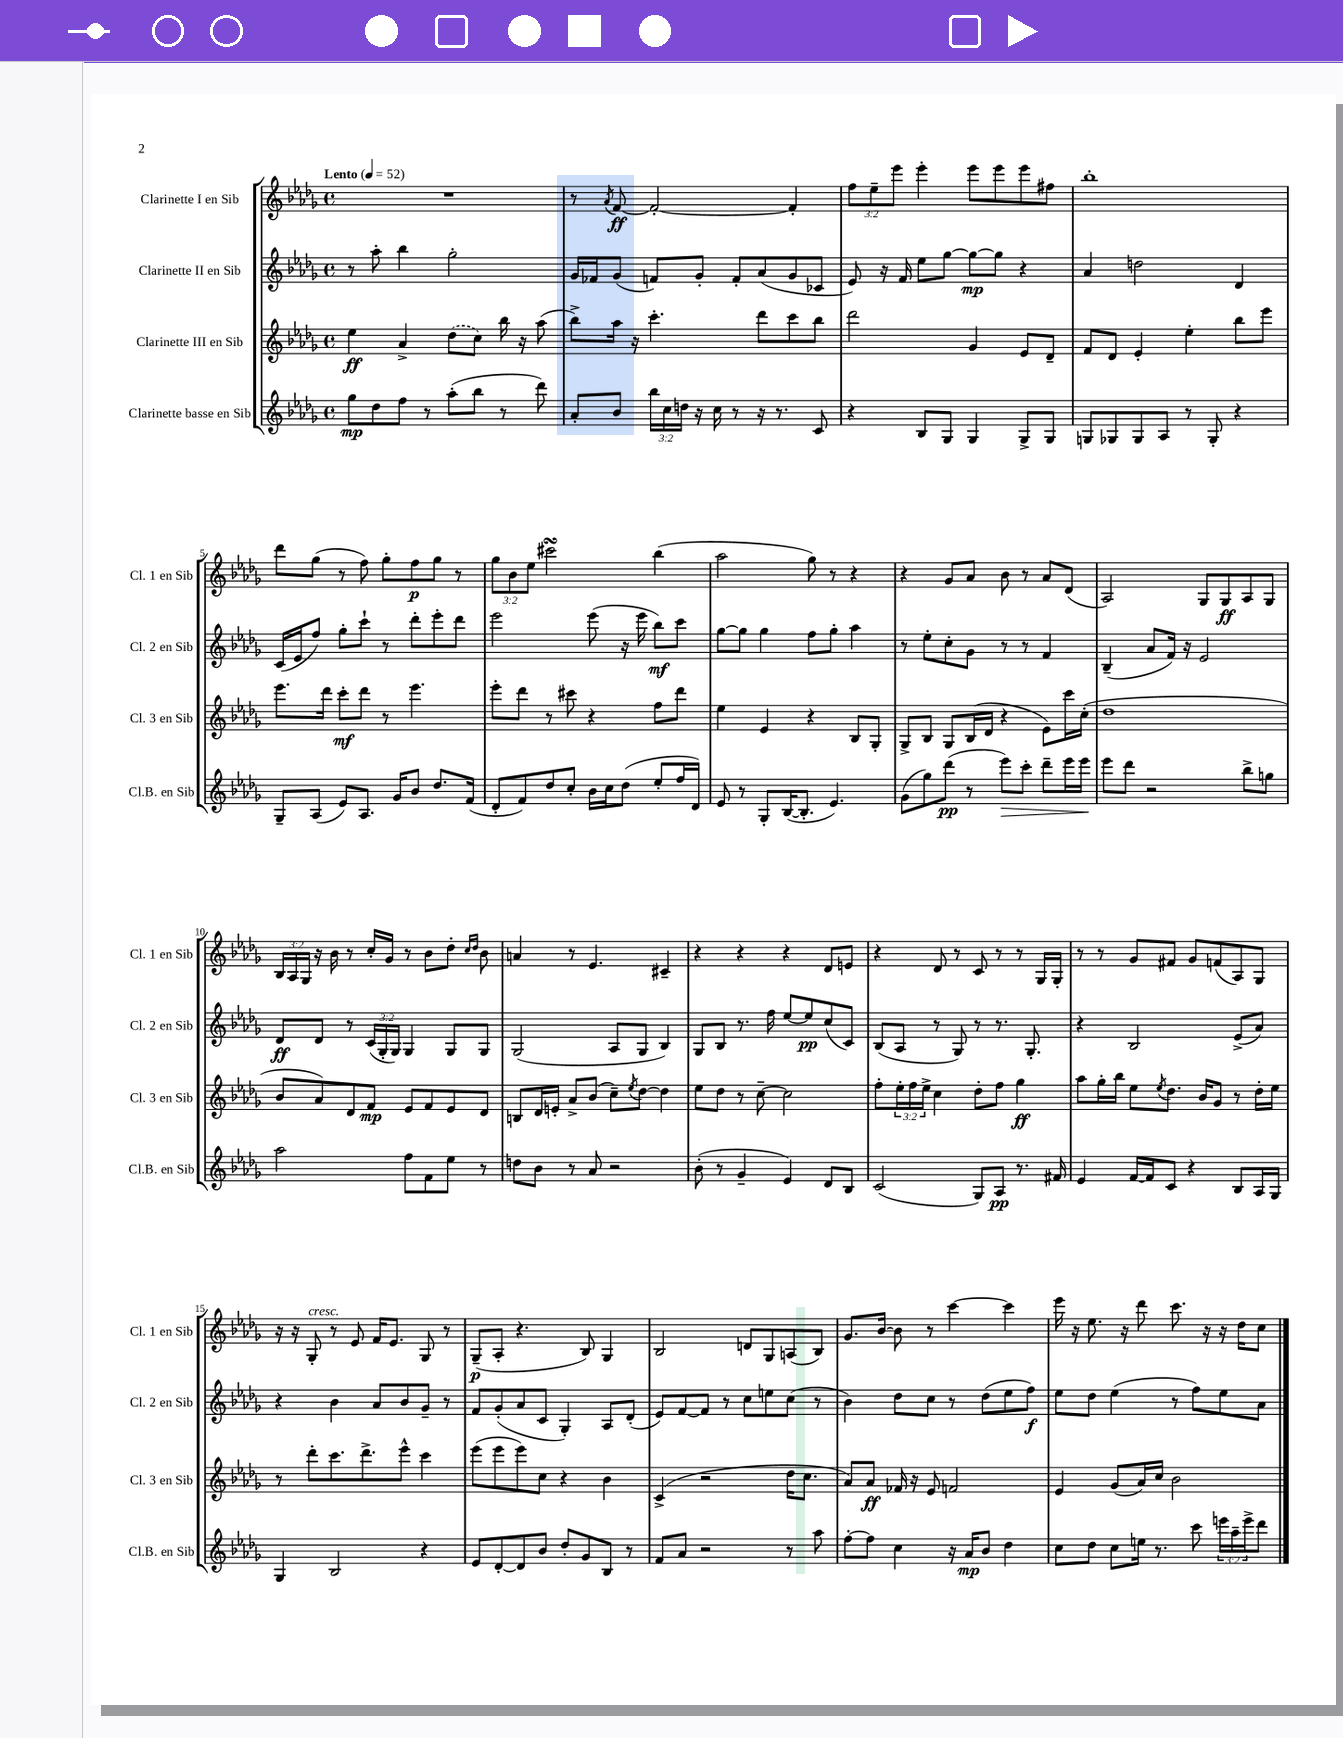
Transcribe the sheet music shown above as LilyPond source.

<<
\new StaffGroup <<
\new Staff = "s0" \with { instrumentName = "Clarinette I en Sib" shortInstrumentName = "Cl. 1 en Sib" } {
    \clef treble \key des \major \defaultTimeSignature \time 4/4 \override Staff.TupletNumber.text = #tuplet-number::calc-fraction-text \tempo "Lento" 4 = 52
    R1 |
    r8 \acciaccatura { aes'8 } f'8~\ff f'2~-. f'4-. |
    \tuplet 3/2 { f''8 ees''8-- ees'''8 } ees'''4-. ees'''8 ees'''8 ees'''8 fis''8 |
    bes''1-. |
    des'''8 ges''8( r8 f''8) ges''8-. f''8\p ges''8 r8 |
    \tuplet 3/2 { ges''8 bes'8 ees''8 } cis'''2\turn bes''4( |
    aes''2 ges''8) r8 r4 |
    r4 ges'8 aes'8 bes'8 r8 aes'8 des'8( |
    aes2) ges8 ges8\ff aes8 ges8 |
    \tuplet 3/2 { bes16 aes16 ges16 } r16 bes'16 r8 c''16-. ges'16 r8 bes'8 des''8-. \grace { c''16 des''16 } bes'8 |
    a'4 r8 ees'4. cis'4-- |
    r4 r4 r4 des'8 e'8 |
    r4 des'8 r8 c'8 r8 r8 ges16 ges16-. |
    r8 r8 ges'8 fis'8 ges'8 f'8( aes8) ges8 |
    r16 r16 ges8-.^\markup { \italic "cresc." } r8 ees'8 f'16 ees'8. ges8 r8 |
    ges8--\p( aes8-. r4. bes8) ges4 |
    bes2 d'8 ges8 a8( bes8) |
    ges'8. bes'16~ bes'8 r8 c'''4~ c'''4 |
    ees'''16 r16 ees''8. r16 des'''8 c'''8. r16 r16 des''16 c''8 \bar "|." |
}
\new Staff = "s1" \with { instrumentName = "Clarinette II en Sib" shortInstrumentName = "Cl. 2 en Sib" } {
    \clef treble \key des \major \defaultTimeSignature \time 4/4 \override Staff.TupletNumber.text = #tuplet-number::calc-fraction-text
    r8 aes''8-. bes''4 ges''2-. |
    ges'16 fes'16 ges'8( f'8) ges'8-. f'8-. aes'8( ges'8 ces'8 |
    ees'8) r16 f'16 ees''8 ges''8~ ges''8~\mp ges''8 r4 |
    aes'4 d''2 des'4 |
    c'16( ees'16 f''8) ges''8-. c'''8-! r8 des'''8-. ees'''8-. des'''8 |
    ees'''2 ees'''8( r16 ees'''16 bes''8\mf) c'''8 |
    ges''8~ ges''8 ges''4 f''8 ges''8-. aes''4 |
    r8 ees''8-. c''8-. ges'8 r8 r8 f'4 |
    bes4--( aes'8 f'16) r16 ees'2 |
    des'8\ff des'8 r8 \tuplet 3/2 { c'16( ges16-. ges16) } ges4 ges8 ges8 |
    ges2( aes8 ges8 bes4) |
    ges8 bes8 r8. f''16 ees''8~ ees''8\pp c''8( c'8) |
    bes8( aes8 r8 ges8) r8 r8. ges8.-. |
    r4 bes2 ees'8->( aes'8) |
    r4 bes'4 aes'8 bes'8 ges'8-- r8 |
    f'8 ges'8-.( aes'8 c'8 ges4-.) aes8 des'8-.( |
    ees'8) f'8~ f'8 r8 c''8 e''8 c''8( r8 |
    bes'4) des''8 c''8 r8 des''8( ees''8 f''8\f) |
    ees''8 des''8 ees''4( r8 f''8) ees''8 aes'8 \bar "|." |
}
\new Staff = "s2" \with { instrumentName = "Clarinette III en Sib" shortInstrumentName = "Cl. 3 en Sib" } {
    \clef treble \key des \major \defaultTimeSignature \time 4/4 \override Staff.TupletNumber.text = #tuplet-number::calc-fraction-text
    ees''4\ff aes'4-> \once \slurDashed des''8( c''8) bes''16 r16 aes''8( |
    bes''8->) aes''16 r16 c'''4.-. des'''8 c'''8 bes''8 |
    des'''2 ges'4 ees'8 des'8-- |
    f'8 des'8 ees'4-. ees''4-. bes''8 ees'''8 |
    ees'''8. des'''16 c'''8-.\mf des'''8 r8 ees'''4. |
    ees'''8-. des'''8 r8 cis'''8 r4 f''8 des'''8 |
    ees''4 ees'4 r4 bes8 ges8-. |
    ges8-> bes8 ges8 bes16( des'16 r4 ees'8) c'''16 c''16-.( |
    des''1 |
    bes'8 aes'8) des'8 f'8\mp ees'8 f'8 ees'8 des'8 |
    b8 des'16 e'16-. aes'8-> bes'8( c''8--) \acciaccatura { ees''8 } des''8~ des''4 |
    ees''8 des''8 r8 c''8~-- c''2 |
    f''8-. \tuplet 3/2 { ees''16-. f''16 ees''16-> } c''4 des''8-. f''8 ges''4\ff |
    aes''8 ges''16-. bes''16 ees''8 \acciaccatura { ees''8 } des''8. bes'16 ges'8 r8 des''16-. ees''16 |
    r8 des'''8-. c'''8. des'''8.-> ees'''8-^ c'''4 |
    ees'''8( ees'''8 ees'''8) c''8 r4 bes'4 |
    c'4->( r2 des''16 c''8. |
    aes'8) aes'8\ff fes'16 r16 ees'8 f'2 |
    ees'4 ges'8( aes'16) c''16 bes'2 \bar "|." |
}
\new Staff = "s3" \with { instrumentName = "Clarinette basse en Sib" shortInstrumentName = "Cl.B. en Sib" } {
    \clef treble \key des \major \defaultTimeSignature \time 4/4 \override Staff.TupletNumber.text = #tuplet-number::calc-fraction-text
    ges''8\mp des''8 f''8 r8 aes''8-.( bes''8 r8 des'''8) |
    aes'8-. bes'8 \tuplet 3/2 { bes''16 c''16 d''16 } r16 c''16 r8 r16 r8. c'8 |
    r4 bes8 ges8 ges4 ges8-> ges8 |
    g8 ges8 ges8 aes8 r8 ges8-. r4 |
    ges8-- aes8( ees'8) aes8. ges'16 bes'8 des''8. f'16( |
    des'8-. f'8) des''8 c''8-. bes'16 c''16 des''8( ees''8-. f''16 des'16) |
    ees'8 r8 ges8-. bes16~( bes8.-. ees'4.) |
    ges'8( ges''8) des'''8\pp( r8 ees'''8\>) c'''8-. des'''8-- ees'''16 ees'''16\! |
    ees'''8 des'''8 r2 bes''8-> g''8 |
    aes''2 f''8 f'8 ees''8 r8 |
    d''8 bes'8 r8 aes'8 r2 |
    bes'8-.( r8 ges'4-- ees'4) des'8 bes8 |
    c'2( ges8) aes8\pp r8. fis'16 |
    ees'4 f'16~ f'16 c'8 r4 bes8 aes16 ges16 |
    ges4 bes2 r4 |
    ees'8 des'8~-. des'8 bes'8 des''8-. ges'8 bes8 r8 |
    f'8 aes'8 r2 r8 aes''8 |
    f''8~-. f''8 c''4 r16 aes'16\mp bes'8 des''4 |
    c''8 des''8 c''8 e''16 r8. c'''8 \tuplet 3/2 { e'''16 aes''16-- e'''16-> } des'''8 \bar "|." |
}
>>
>>
